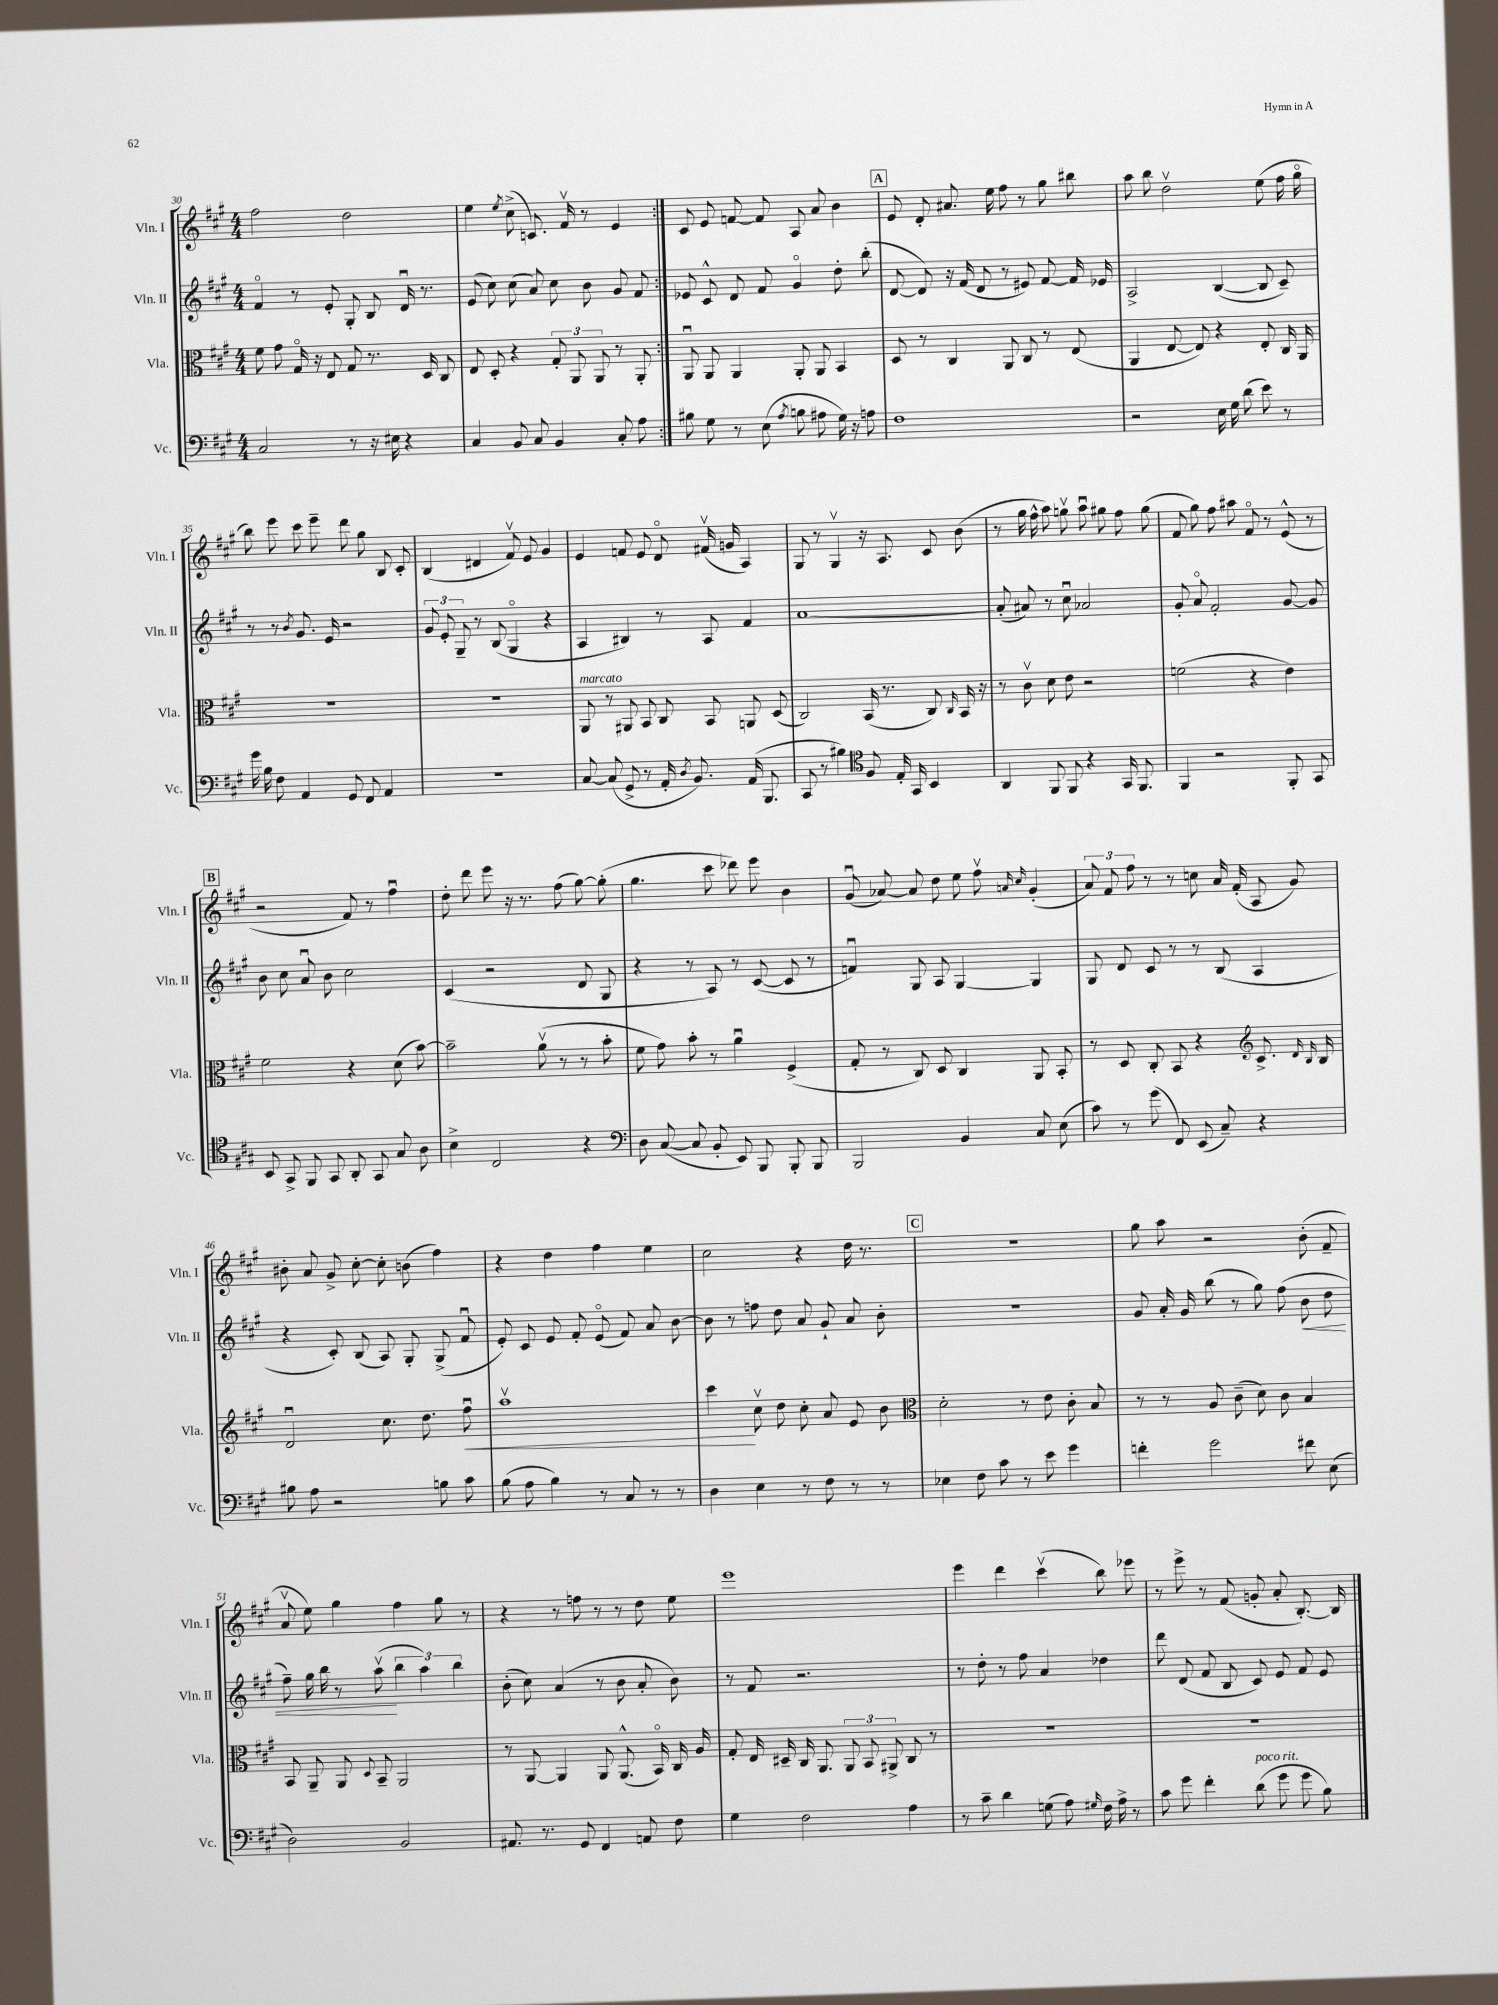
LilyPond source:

<<
\new StaffGroup <<
\new Staff = "s0" \with { instrumentName = "Vln. I" shortInstrumentName = "Vln. I" } {
    \clef treble \key a \major \numericTimeSignature \time 4/4
    \autoBeamOff \repeat volta 2 { fis''2 d''2 |
    e''4 \acciaccatura { e''8 } cis''8->( c'8.) fis'16\upbow r8 e'4 | }
    cis'8 e'8 f'8~ f'8 a8 a'8 b'4 |
    \mark \markup { \box "A" } e'8 d'8-. ais'8. e''16 fis''8 r8 gis''8 bis''8 |
    a''8 b''8 d''2\upbow e''8( fis''16 gis''16\flageolet |
    b''8) e'''8 cis'''8 e'''8-- d'''8 gis''8 b8 cis'8-. |
    b4( dis'4 fis'8\upbow) e'8 gis'4 |
    e'4 f'8 e'8 d'8\flageolet fis'16\upbow( g'16 a4) |
    gis8 r8 gis4\upbow r16 a8. cis'8 b'8( |
    r8 gis''16 fis''16-^ a''8) g''8\upbow a''8\downbow gis''8 fis''8 gis''8( |
    fis'8 gis''8) fis''8 ais''8 fis'8\flageolet r8 e'8-^( r8 |
    \mark \markup { \box "B" } r2 fis'8) r8 fis''4\downbow |
    d''8-. d'''8 e'''8 r16 r8. fis''8( gis''8~) gis''8-.( |
    gis''4. cis'''8 des'''8) e'''8 b'4 |
    gis'8\downbow( aes'8~) aes'8 d''8 e''8 fis''8\upbow \grace { a'16 cis''16 } gis'4-.( |
    \tuplet 3/2 { a'8) fis'8 fis''8 } r8 r8 c''8 a'16 fis'16-.( a8 gis'8) |
    bis'8-. a'8 gis'8-> cis''8~-. cis''8-. b'8( fis''4) |
    r4 d''4 fis''4 e''4 |
    cis''2 r4 d''16 r8. |
    \mark \markup { \box "C" } R1 |
    gis''8 a''8 r2 b'8-.( fis'8-- |
    a'8\upbow e''8) gis''4 fis''4 gis''8 r8 |
    r4 r8 f''8 r8 r8 d''8 e''8 |
    e'''1 |
    e'''4 d'''4 cis'''4\upbow( b''8) ees'''8 |
    r8 e'''8-> r8 fis'8( g'8-. a'8-. b8.~-.) b16 \bar "|." |
}
\new Staff = "s1" \with { instrumentName = "Vln. II" shortInstrumentName = "Vln. II" } {
    \clef treble \key a \major \numericTimeSignature \time 4/4
    \autoBeamOff \repeat volta 2 { fis'4\flageolet r8 e'8-. gis8-. b8 d'16\downbow r8. |
    e'8( cis''8) cis''8( a'8) cis''8 b'8 gis'8 fis'8 | }
    ees'8 cis'8-^ d'8 fis'8 gis'4\flageolet d''8-. b''8-.( |
    \mark \markup { \box "A" } d'8~ d'8) r16 fis'16( d'8 r8 eis'8) fis'8~ fis'16 ees'16 |
    a2-> b4~( b8 cis'8--) |
    r8 r8 \acciaccatura { b'8 } gis'8. e'16 r2 |
    \tuplet 3/2 { gis'8 e'8-. gis8-- } r8 b8( gis4\flageolet r4 |
    a4 bis4) r8 a8 fis'4 |
    a'1~ |
    a'8-.( ais'8) r8 cis''8\downbow aes'2 |
    gis'8-. a'8\flageolet fis'2-. gis'8~ gis'8 |
    \mark \markup { \box "B" } b'8 cis''8 a'8\downbow b'8 cis''2 |
    cis'4( r2 d'8 gis8 |
    r4 r8 a8) r8 cis'8~( cis'8 r8 |
    f'4\downbow) gis8 a8 gis4~ gis4 |
    gis8 d'8 cis'8 r8 r8 b8( a4 |
    r4 cis'8-.) b8( a8) gis8-. gis8->( fis'8\downbow |
    e'8-.) cis'8 e'8 fis'8-. e'8\flageolet( fis'8) a'8 b'8~ |
    b'8 r8 f''8 d''8 a'8 gis'8-! a'8 b'8-. |
    \mark \markup { \box "C" } R1 |
    gis'8 a'16-. gis'16 b''8( r8 gis''8) fis''8( b'8\< d''8 |
    fis''8--) gis''16 b''16 r8 a''8\upbow\!( \tuplet 3/2 { b''4 a''4) b''4 } |
    b'8-.( cis''8) a'4( r8 b'8 a'8-. b'8) |
    r8 fis'8 r2. |
    r8 d''8-. r8 fis''8 a'4 des''4 |
    d'''8 d'8( fis'8 b8 cis'8) e'8 fis'8 e'8 \bar "|." |
}
\new Staff = "s2" \with { instrumentName = "Vla." shortInstrumentName = "Vla." } {
    \clef alto \key a \major \numericTimeSignature \time 4/4
    \autoBeamOff \repeat volta 2 { fis'8 gis'8 gis16\flageolet r16 e8 gis8 r8. d16 cis8 |
    e8 d8-. r4 \tuplet 3/2 { gis8-. a,8 a,8 } r8 a,8-. | }
    a,8\downbow a,8 a,4 a,8-. a,8 b,4 |
    \mark \markup { \box "A" } d8 r8 cis4 a,8 cis8 r8 e8( |
    a,4 e8~ e8) r4 e8-. cis16 a,16 |
    R1 |
    R1 |
    a,8^\markup { \italic "marcato" } r8 ais,8 b,8 cis8 b,8 a,8 d8( |
    cis2) b,16( r8. cis8) \grace { cis16 } b,16 r16 |
    r8 cis'8\upbow d'8 e'8 r2 |
    f'2( r4 e'4) |
    \mark \markup { \box "B" } fis'2 r4 d'8( b'8~) |
    b'2-- a'8\upbow( r8 r8 b'8-. |
    fis'8 gis'8) b'8-. r8 a'4\downbow fis4->( |
    gis8-. r8 cis8) d8 cis4 a,8 b,8-. |
    r8 d8 cis8-. b,8 r4 \clef treble cis'8.-> \grace { d'16 b16 } b16 |
    d'2\downbow cis''8. d''8. fis''8\downbow\< |
    a''1\upbow |
    cis'''4\! cis''8\upbow d''8 cis''8-. a'8 e'8 b'8 |
    \mark \markup { \box "C" } \clef alto d'2-. r8 e'8 cis'8-. b8 |
    r8 r8 a8 cis'8--( d'8) cis'8 b4 |
    b,8 a,8-- a,8 \appoggiatura { d8 } b,8-- a,2 |
    r8 a,8~ a,4 a,8 a,8.-^( b,16\flageolet) cis16 a16 |
    gis8-. e16 dis16-- cis16 a,8. \tuplet 3/2 { a,8 b,8 ais,8-> } cis8 r8 |
    R1 |
    R1 \bar "|." |
}
\new Staff = "s3" \with { instrumentName = "Vc." shortInstrumentName = "Vc." } {
    \clef bass \key a \major \numericTimeSignature \time 4/4
    \autoBeamOff \repeat volta 2 { cis2 r8 r16 eis16 r4 |
    cis4 b,8 cis8 b,4 cis8-. a8 | }
    bis8 gis8 r8 e8( \acciaccatura { a8 } b8 ais8 gis16) r16 a8 |
    \mark \markup { \box "A" } fis1 |
    r2 e16 gis16 d'8( e'8) r8 |
    gis'16 b16 fis8 a,4 gis,8 fis,8 a,4 |
    r1 |
    cis8~ cis8( gis,8-> r8 a,16-. \acciaccatura { d8 } b,8.) a,16( b,,8. |
    cis,8 r8 bis4) \clef tenor fis8 e16-. gis,16 b,4 |
    a,4 fis,8 fis,8 r4 gis,16 fis,8. |
    fis,4 r2 fis,8-. gis,8 |
    \mark \markup { \box "B" } b,8 gis,8-> fis,8 gis,8 a,8-. gis,8 gis8 a8 |
    b4-> cis2 r4 |
    \clef bass d8 cis8~( cis8 b,8-. e,8) b,,8 b,,8-. b,,8 |
    b,,2 b,4 cis8 e8( |
    cis'8) r8 gis'8( fis,8) e,8( cis8--) r4 |
    bis8 a8 r2 b8 cis'8 |
    b8( a8 b4) r8 cis8 r8 r8 |
    d4 e4 r8 fis8 r8 r8 |
    \mark \markup { \box "C" } ees4 fis8 cis'8 r8 e'8 gis'4 |
    f'4-. gis'2 fis'8 e8( |
    d2) b,2 |
    ais,8. r8. gis,8 fis,4 a,8 fis8 |
    gis4 fis2 a4 |
    r8 cis'8-- d'4 g8( a8) \grace { gis16 } fis16 a16-> r8 |
    cis'8 gis'8 fis'4-. d'8^\markup { \italic "poco rit." }( gis'8 gis'8 b8) \bar "|." |
}
>>
>>
\layout { \context { \Score currentBarNumber = #30 } }
